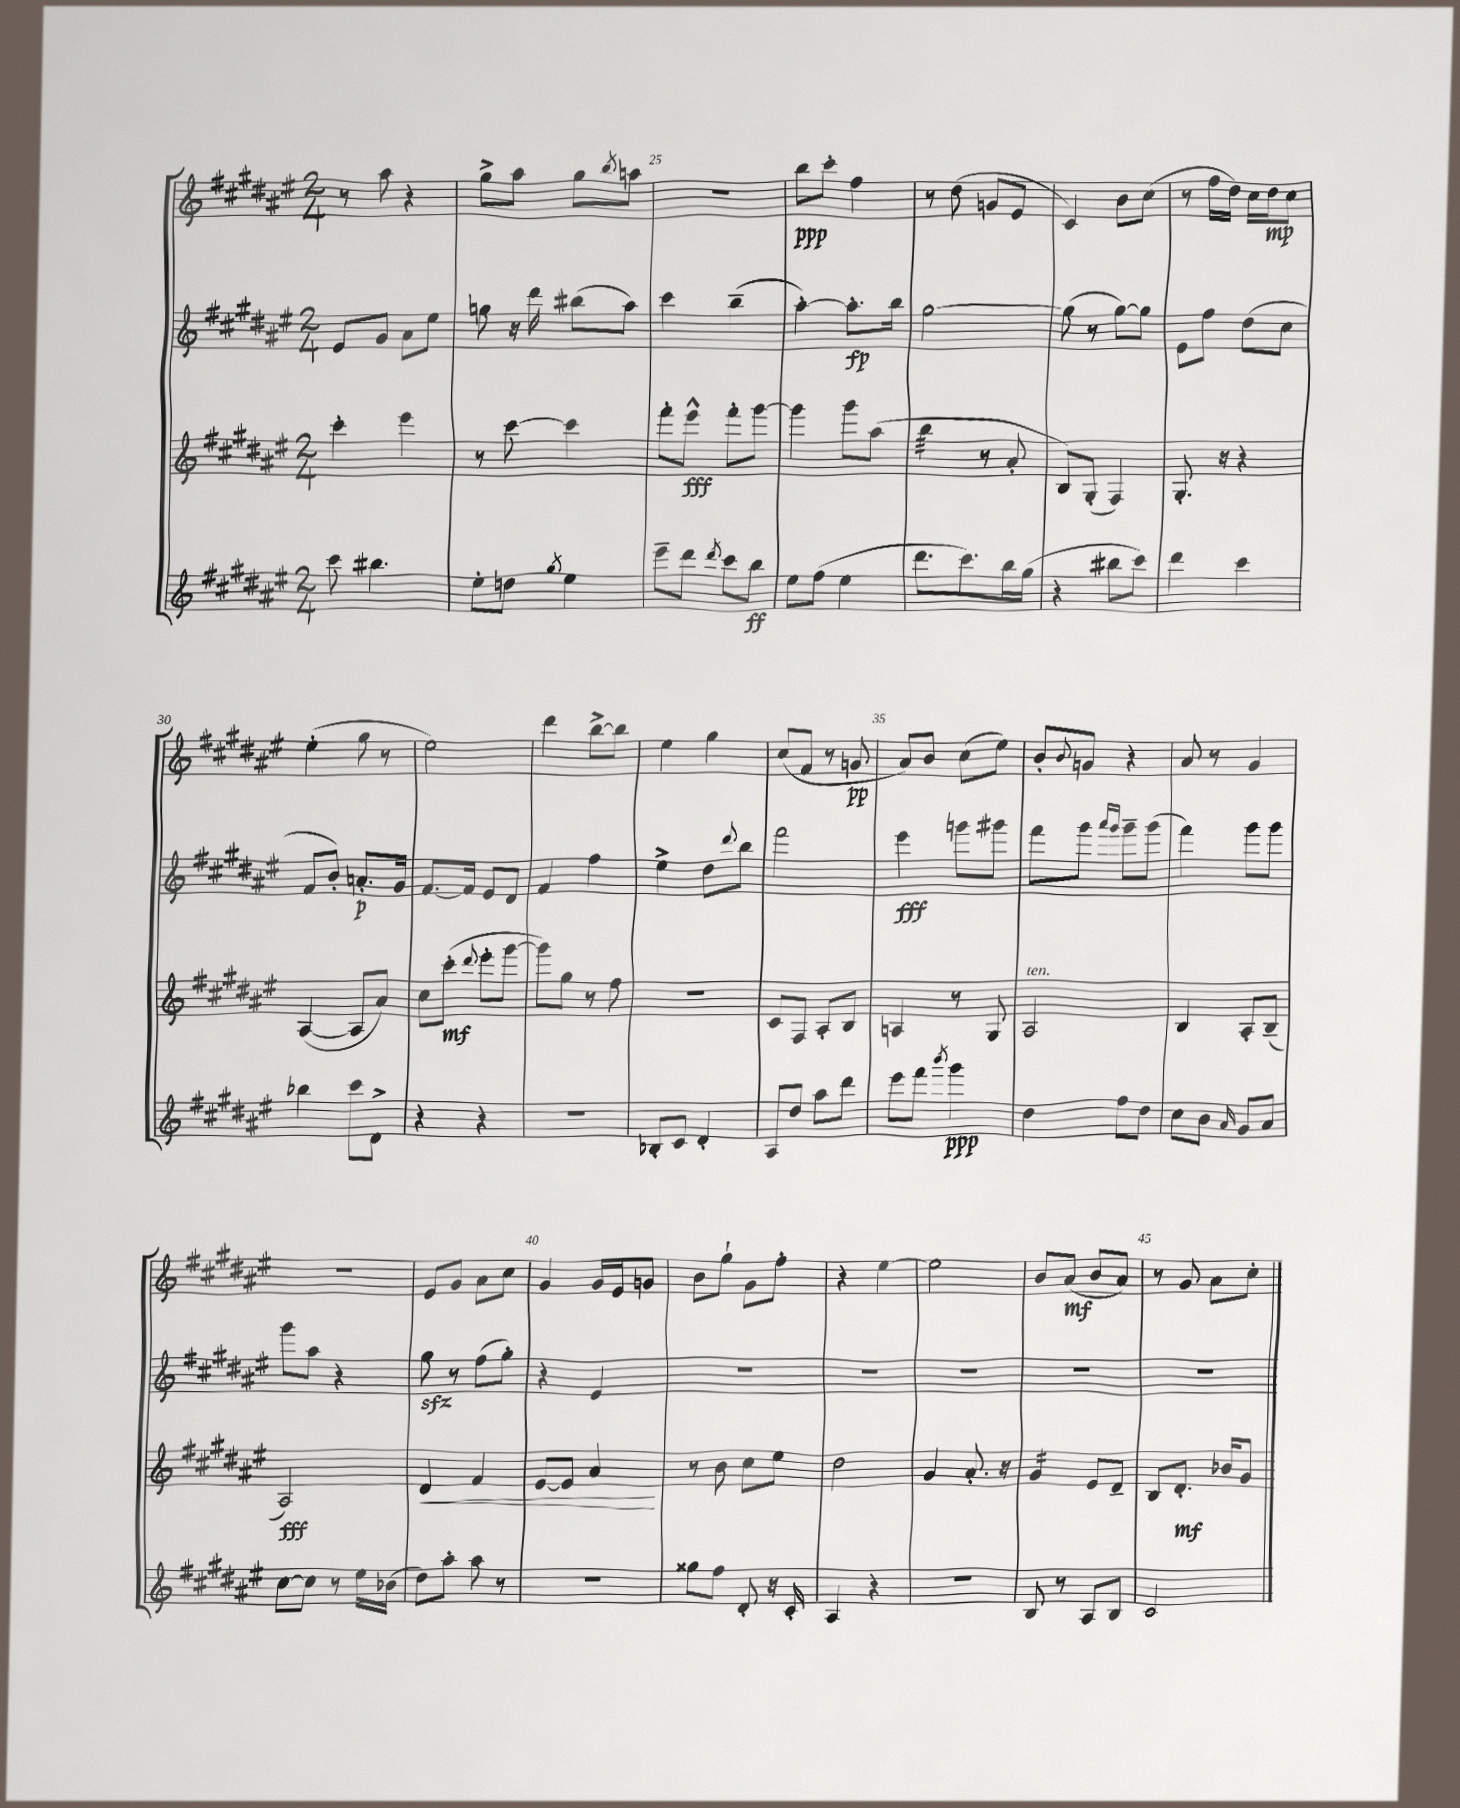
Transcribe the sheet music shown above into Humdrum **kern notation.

**kern	**dynam	**kern	**dynam	**kern	**dynam	**kern	**dynam
*part4	*part4	*part3	*part3	*part2	*part2	*part1	*part1
*staff4	*staff4	*staff3	*staff3	*staff2	*staff2	*staff1	*staff1
*clefG2	*	*clefG2	*	*clefG2	*	*clefG2	*
*k[f#c#g#d#a#e#]	*	*k[f#c#g#d#a#e#]	*	*k[f#c#g#d#a#e#]	*	*k[f#c#g#d#a#e#]	*
*M2/4	*	*M2/4	*	*M2/4	*	*M2/4	*
=23	=23	=23	=23	=23	=23	=23	=23
8ccc#\	.	4ccc#'\	.	8e#/L	.	8r	.
4.bb#X\	.	.	.	8g#/J	.	8aa#\	.
.	.	4eee#\	.	8a#\L	.	4r	.
.	.	.	.	8ee#\J	.	.	.
=24	=24	=24	=24	=24	=24	=24	=24
8ee#'\L	.	8r	.	8ggn\	.	8gg#^\L	.
8ddn\J	.	[8ccc#\	.	16r	.	8aa#\J	.
.	.	.	.	16ddd#\	.	.	.
8qgg#/	.	.	.	.	.	.	.
4ee#\	.	4ccc#\]	.	(8bb#X\L	.	8gg#\L	.
.	.	.	.	.	.	8qbb/	.
.	.	.	.	8aa#\J)	.	8aan\J	.
=25	=25	=25	=25	=25	=25	=25	=25
8eee#~\L	.	8fff#'\L	.	4ccc#\	.	2r	.
8ddd#\J	.	8eee#^^\J	fff	.	.	.	.
8qddd#/	.	.	.	.	.	.	.
8ccc#\L	.	8fff#'\L	.	(4bb~\	.	.	.
8bb\J	ff	[8ggg#\J	.	.	.	.	.
=26	=26	=26	=26	=26	=26	=26	=26
8ee#\L	.	4ggg#\]	.	[4aa#'\)	.	8bb\L	ppp
(8ff#\J	.	.	.	.	.	8ccc#'\J	.
4ee#\	.	8ggg#\L	.	8.aa#'\L]	fp	4ff#\	.
.	.	(8aa#\J	.	.	.	.	.
.	.	.	.	16bb\Jk	.	.	.
=27	=27	=27	=27	=27	=27	=27	=27
*	*	*tremolo	*	*	*	*	*
8.ddd#\L	.	32bb\LLL	.	[2gg#\	.	8r	.
.	.	32bb\	.	.	.	.	.
.	.	32bb\	.	.	.	.	.
.	.	32bb\	.	.	.	.	.
.	.	32bb\	.	.	.	(8dd#\	.
.	.	32bb\	.	.	.	.	.
8.ccc#\)	.	32bb\	.	.	.	.	.
.	.	32bb\JJJ	.	.	.	.	.
*	*	*Xtremolo	*	*	*	*	*
.	.	8r	.	.	.	8gn/L	.
16bb\L	.	8a#'/	.	.	.	8e#/J	.
(16gg#\JJ	.	.	.	.	.	.	.
=28	=28	=28	=28	=28	=28	=28	=28
4r	.	8B/L)	.	(8gg#\]	.	4c#/)	.
.	.	(8G#'/J	.	8r	.	.	.
8bb#X\L	.	4F#/)	.	[8gg#\L)	.	8b\L	.
8ccc#\J)	.	.	.	8gg#\J]	.	(8cc#\J	.
=29	=29	=29	=29	=29	=29	=29	=29
4ddd#\	.	8.G#'/	.	8e#\L	.	8r	.
.	.	.	.	8ff#\J	.	16ff#\LL	.
.	.	16r	.	.	.	16dd#\JJ)	.
4ccc#\	.	4r	.	(8dd#\L	.	16cc#\LL	.
.	.	.	.	.	.	16dd#\J	mp
.	.	.	.	8cc#\J	.	8cc#\J	.
!!LO:LB:g=z
=30	=30	=30	=30	=30	=30	=30	=30
4bb-X\	.	([4A#/	.	8f#/L	.	(4ee#'\	.
.	.	.	.	8b'/J)	.	.	.
8ccc#\L	.	8A#/L]	.	8.an'/L	p	8gg#\	.
8d#^\J	.	8a#/J)	.	.	.	8r	.
.	.	.	.	16g#/Jk	.	.	.
=31	=31	=31	=31	=31	=31	=31	=31
4r	.	8cc#\L	.	[8.f#/L	.	2ee#\)	.
.	.	(8ccc#'\J	mf	.	.	.	.
.	.	.	.	16f#/Jk]	.	.	.
.	.	8qqddd#/	.	.	.	.	.
4r	.	8eee#'\L	.	8e#/L	.	.	.
.	.	[8ggg#\J	.	8d#/J	.	.	.
=32	=32	=32	=32	=32	=32	=32	=32
2r	.	8ggg#\L])	.	4f#/	.	4ddd#\	.
.	.	8gg#\J	.	.	.	.	.
.	.	8r	.	4ff#\	.	[8bb^\L	.
.	.	8ff#\	.	.	.	8bb\J]	.
=33	=33	=33	=33	=33	=33	=33	=33
8B-X'/L	.	2r	.	4ee#^\	.	4ee#\	.
8c#/J	.	.	.	.	.	.	.
4d#'/	.	.	.	8dd#\L	.	4gg#\	.
.	.	.	.	8qqddd#/	.	.	.
.	.	.	.	8bb\J	.	.	.
=34	=34	=34	=34	=34	=34	=34	=34
8A#/L	.	8c#/L	.	2fff#\	.	(8cc#/L	.
8dd#/J	.	8F#/J	.	.	.	8f#/J	.
8aa#\L	.	8A#'/L	.	.	.	8r	.
8ddd#\J	.	8B/J	.	.	.	8gn/	pp
=35	=35	=35	=35	=35	=35	=35	=35
8eee#\L	.	4An/	.	4eee#\	fff	8a#/L)	.
8fff#\J	.	.	.	.	.	8b/J	.
8qbbb/	.	.	.	.	.	.	.
4ggg#\	ppp	8r	.	8gggn\L	.	(8cc#\L	.
.	.	8G#/	.	8ggg#X\J	.	8ee#\J)	.
=36	=36	=36	=36	=36	=36	=36	=36
!	!	!LO:TX:a:i:t=ten.	!	!	!	!	!
4dd#\	.	2A#/	.	8fff#\L	.	8b'/L	.
.	.	.	.	.	.	8qqb/	.
.	.	.	.	8ggg#\J	.	8gn/J	.
.	.	.	.	16qqaaa#/LL	.	.	.
.	.	.	.	16qqggg#/JJ	.	.	.
8ff#\L	.	.	.	8ggg#~\L	.	4r	.
8dd#\J	.	.	.	(8ggg#\J	.	.	.
=37	=37	=37	=37	=37	=37	=37	=37
8cc#\L	.	4B/	.	4fff#\)	.	8a#/	.
8b\J	.	.	.	.	.	8r	.
16qqa#/	.	.	.	.	.	.	.
8g#/L	.	8A#'/L	.	8ggg#\L	.	4g#/	.
8a#/J	.	(8B~/J	.	8ggg#\J	.	.	.
!!LO:LB:g=z
=38	=38	=38	=38	=38	=38	=38	=38
[8cc#\L	.	2A#/)	fff	8ggg#\L	.	2r	.
8cc#\J]	.	.	.	8aa#\J	.	.	.
8r	.	.	.	4r	.	.	.
16ee#\LL	.	.	.	.	.	.	.
(16b-X\JJ	.	.	.	.	.	.	.
=39	=39	=39	=39	=39	=39	=39	=39
!	!	!	!LO:HP:b	!	!	!	!
8dd#\L)	.	4d#/	<	8gg#zz\	.	8e#/L	.
8aa#'\J	.	.	.	8r	.	8g#/J	.
8aa#\	.	4f#/	.	(8ff#\L	.	8a#\L	.
8r	.	.	.	8gg#'\J)	.	8cc#\J	.
=40	=40	=40	=40	=40	=40	=40	=40
2r	.	[8e#/L	.	4r	.	4g#/	.
.	.	8e#/J]	.	.	.	.	.
.	.	4a#/	.	4e#/	.	16g#/LL	.
.	.	.	.	.	.	16e#/J	.
.	.	.	.	.	.	8gn/J	.
.	.	.	[	.	.	.	.
=41	=41	=41	=41	=41	=41	=41	=41
8gg##X\L	.	8r	.	2r	.	8b\L	.
8ff#\J	.	8b\	.	.	.	8gg#`\J	.
8d#'/	.	8cc#\L	.	.	.	8g#\L	.
16r	.	8ee#\J	.	.	.	8ff#'\J	.
16c#'/	.	.	.	.	.	.	.
=42	=42	=42	=42	=42	=42	=42	=42
4A#/	.	2dd#\	.	2r	.	4r	.
4r	.	.	.	.	.	[4ee#\	.
=43	=43	=43	=43	=43	=43	=43	=43
2r	.	4g#/	.	2r	.	2ee#\]	.
.	.	8.a#'/	.	.	.	.	.
.	.	16r	.	.	.	.	.
=44	=44	=44	=44	=44	=44	=44	=44
*	*	*tremolo	*	*	*	*	*
8B/	.	16g#/LL	.	2r	.	8b/L	.
.	.	16g#/	.	.	.	.	.
8r	.	16g#/	.	.	.	(8a#/J	mf
.	.	16g#/JJ	.	.	.	.	.
*	*	*Xtremolo	*	*	*	*	*
8A#/L	.	8e#/L	.	.	.	8b/L	.
8B/J	.	8d#~/J	.	.	.	8a#/J)	.
=45	=45	=45	=45	=45	=45	=45	=45
2c#/	.	8B/L	.	2r	.	8r	.
.	.	8.d#'/J	mf	.	.	8g#/	.
.	.	.	.	.	.	8a#\L	.
.	.	16b-X/KL	.	.	.	.	.
.	.	8g#/J	.	.	.	8cc#'\J	.
==	==	==	==	==	==	==	==
*-	*-	*-	*-	*-	*-	*-	*-
